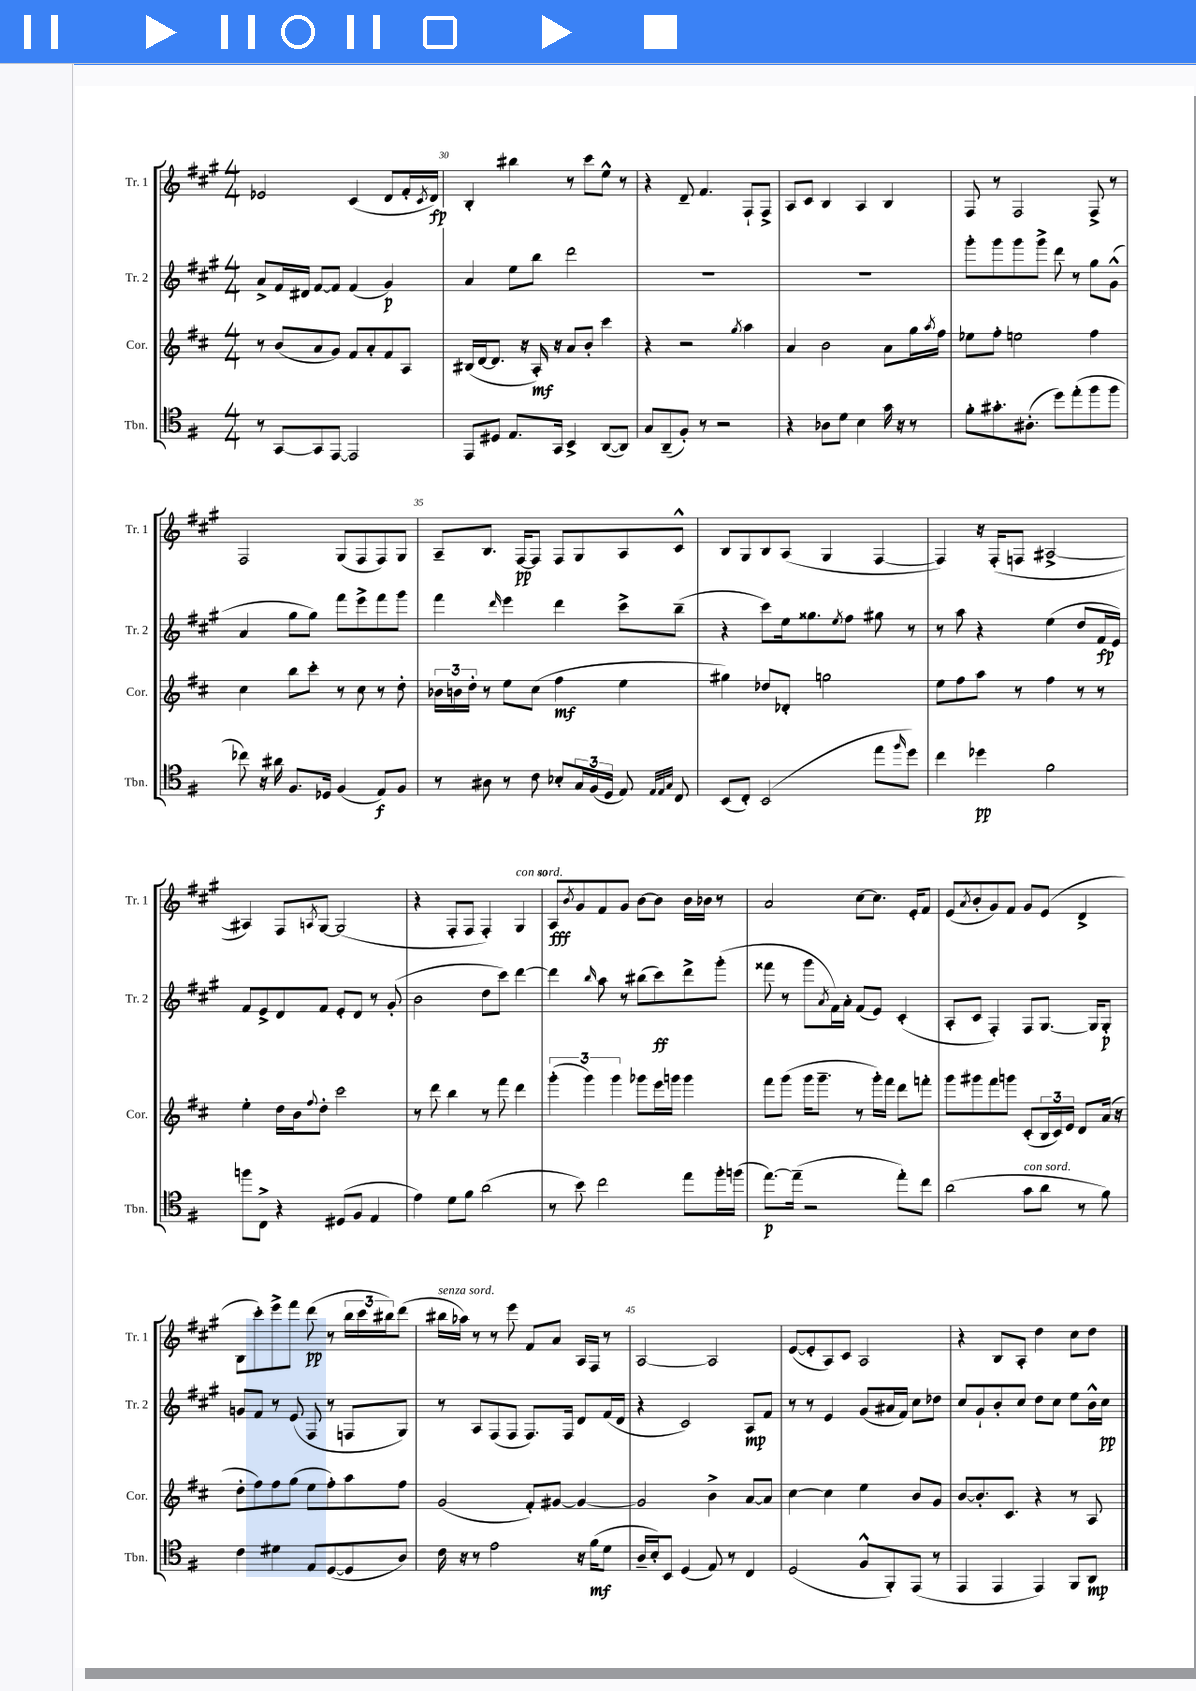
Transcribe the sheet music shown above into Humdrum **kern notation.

**kern	**kern	**kern	**kern
*staff4	*staff3	*staff2	*staff1
*clefC4	*clefG2	*clefG2	*clefG2
*k[f#]	*k[f#c#]	*k[f#c#g#]	*k[f#c#g#]
*M4/4	*M4/4	*M4/4	*M4/4
8r	8r	8a^	2e-
[8GG	(8b	16f#	.
.	.	16d#	.
8GG]	8a	[8f#	.
[8EE	8g)	8f#]	.
2EE]	8f#	(4f#	(4c#
.	8a'	.	.
.	8f#	4g#)	8d
.	8A	.	16f#'
.	.	.	8qc#
.	.	.	16d)
=	=	=	=
8EE	(16B#	4a	4B'
.	[16d	.	.
8D#	8.d]	.	.
8.E	.	8ee	4bb#
.	16r	.	.
.	16A')	8bb	.
16GG	16r	.	.
4BB^	8a	2ddd	8r
.	8b'	.	8ccc#
([8AA	4ccc#	.	8ee^^
8AA])	.	.	8r
=	=	=	=
8G	4r	1r	4r
(8AA~	.	.	.
8F#')	2r	.	8d~
8r	.	.	4.f#
2r	.	.	.
.	8qgg	.	.
.	4aa	.	8F#`
.	.	.	8F#^
=	=	=	=
4r	4a	1r	8A
.	.	.	8c#
8A-	2b	.	4B
8d	.	.	.
4B	.	.	4A
16g	8a	.	4B
16r	.	.	.
8r	16gg	.	.
.	8qaa	.	.
.	16ff#	.	.
=	=	=	=
8f#'	8ee-	8ggg#'	8F#
8.g#'	8ff#'	8ggg#	8r
.	2ee	8ggg#	2F#
(8.A#'	.	.	.
.	.	8ggg#^	.
8dd)	.	8ddd	.
(8ee'	.	8r	.
8ff#	4ff#	8gg#	8F#^
8ff#	.	(8g#^^	8r
=	=	=	=
8cc-)	4cc#	4a	2F#
16r	.	.	.
16a#	.	.	.
8.F#	8bb	8gg#	.
.	8ccc#'	8gg#)	.
16D-	.	.	.
(4F#	8r	8fff#	(8G#
.	8cc#	8eee^	8F#
8E)	8r	8fff#	8F#)
8F#	8dd'	8ggg#	8G#
=	=	=	=
8r	24b-	4fff#	8A~
.	24b	.	.
.	24dd'	.	.
8A#	8r	.	8.B
.	.	16qqddd	.
8r	8ee	4eee	.
.	.	.	[16F#
8c	(8cc#	.	8F#]
8B-'	4ff#	4ddd	8F#
24G	.	.	8G#
(24F#	.	.	.
24D	.	.	.
8E)	4ee	8ccc#^	8A
32qqE	.	.	.
32qqE	.	.	.
32qqG	.	.	.
8C	.	(8bb~	8c#^^
=	=	=	=
(8BB	4gg#)	4r	8B
8C')	.	.	8G#
(2BB	8dd-	8ccc#)	8B
.	8d-'	16ee	(8A
.	.	8.gg##	.
.	2gg	.	4G#
.	.	8qee	.
.	.	8ff#	.
8ee	.	8gg#	[4F#
16qqff#	.	.	.
8dd)	.	8r	.
=	=	=	=
4cc	8ee	8r	4F#])
.	8ff#	8aa	.
4dd-	8aa	4r	16r
.	.	.	(16F#'
.	8r	.	8F
2f#	4ff#	(4ee	[2A#^
.	8r	8dd	.
.	8r	16f#	.
.	.	16e)	.
=	=	=	=
8ff	4ee'	8f#	4A#])
8C^	.	8e^	.
4r	16dd	8d	8F#
.	16b	.	.
.	8qqff#	.	8qA
.	8dd'	8f#	[8G#
(8D#	2ccc#	8e'	(2G#]
8F#	.	8d	.
4E	.	8r	.
.	.	(8g#'	.
=	=	=	=
4e)	8r	2b	4r
.	8ddd	.	.
8d	4bb	.	8F#'
8f#	.	.	8F#
(2a	8r	8dd	4F#')
.	8fff#	8ccc#)	.
.	4ddd	[4ddd	4G#
=	=	=	=
8r	(6ggg'	4ddd]	8A
.	.	.	8qb
8b)	.	.	8g#
.	6ggg)	.	.
.	.	16qqbb	.
2cc	.	8aa	8f#
.	6ggg	.	.
.	.	8r	8g#
.	8ggg-	(8bb#	[8b
.	16eee	8ccc#)	8b]
.	16ggg	.	.
8ee	4ggg	8ddd^	16b
.	.	.	16b-
16ff#'	.	(8ggg#'	8r
(16ff	.	.	.
=	=	=	=
[8.ee)	8fff#	8fff##	2a
.	(8ggg	8r	.
(16ee~]	.	.	.
2r	16ggg	8ggg#	.
.	8.ggg~	.	.
.	.	8qa	.
.	.	16f#)	.
.	.	16a'	.
.	8r	(8f#	[8cc#
.	16ggg')	8e)	8.cc#]
.	16fff#	.	.
8ee')	8ddd	(4c#'	.
.	.	.	16e'
8cc	8fff'	.	8f#
=	=	=	=
(2a	8ggg	8A'	(8e
.	.	.	8qa
.	8ggg#	8c#	8b'
.	8fff#	4F#')	8g#)
.	8ggg	.	8f#
8g	(8c#'	8F#	8g#
8a	24B	[8.G#	(8e
.	24c#)	.	.
.	24e	.	.
8r	8d	.	4d^
.	.	16G#]	.
8f#)	(16a	8G#'	.
.	16r	.	.
=	=	=	=
4c	8dd'	8g	8B
.	8ff#)	8f#	8ccc#')
4d#	8ff#	8r	8eee^
.	(8gg	(8e	8fff#
8E	8ee	8F#	(8ddd
([8D	8ff#')	8r	8r
8D]	8aa	8F	24bb
.	.	.	24ccc#
.	.	.	24bb#)
8A)	8ff#	8G#)	(8ddd
=	=	=	=
16c	(2g	8r	16bb#
16r	.	.	16aa-)
8r	.	8A	8r
2e	.	(8F#	8r
.	.	8F#	8eee
.	8f#')	8.F#)	8f#
.	[8g#	.	8a
.	.	16F#	.
16r	4g#_	8d	16A
(16f#	.	.	16F#
8d	.	(16f#	8r
.	.	16d	.
=	=	=	=
16A~	2g#]	4r	[2A
16B')	.	.	.
8BB	.	.	.
(4D	.	2c#)	.
8E)	4b^	.	2A]
8r	.	.	.
4C	[8a	8A	.
.	8a]	8f#	.
=	=	=	=
(2D	[4cc#	8r	([8e
.	.	8r	8e']
.	4cc#]	4e	8A)
.	.	.	8c#
8F#^^	4ee	(8g#	2A
8FF#')	.	16a#	.
.	.	16f#)	.
(8EE	8b	8cc#	.
8r	8g	8dd-	.
=	=	=	=
4EE	[8b	8cc#	4r
.	8.b']	8g#`	.
4EE	.	8b'	8B
.	8.c#	.	.
.	.	8cc#	8A'
4EE)	4r	8dd	4dd
.	.	8cc#	.
8FF#	8r	8ee	8cc#
8AA	8A	16b^^	8dd
.	.	16cc#	.
==	==	==	==
*-	*-	*-	*-
